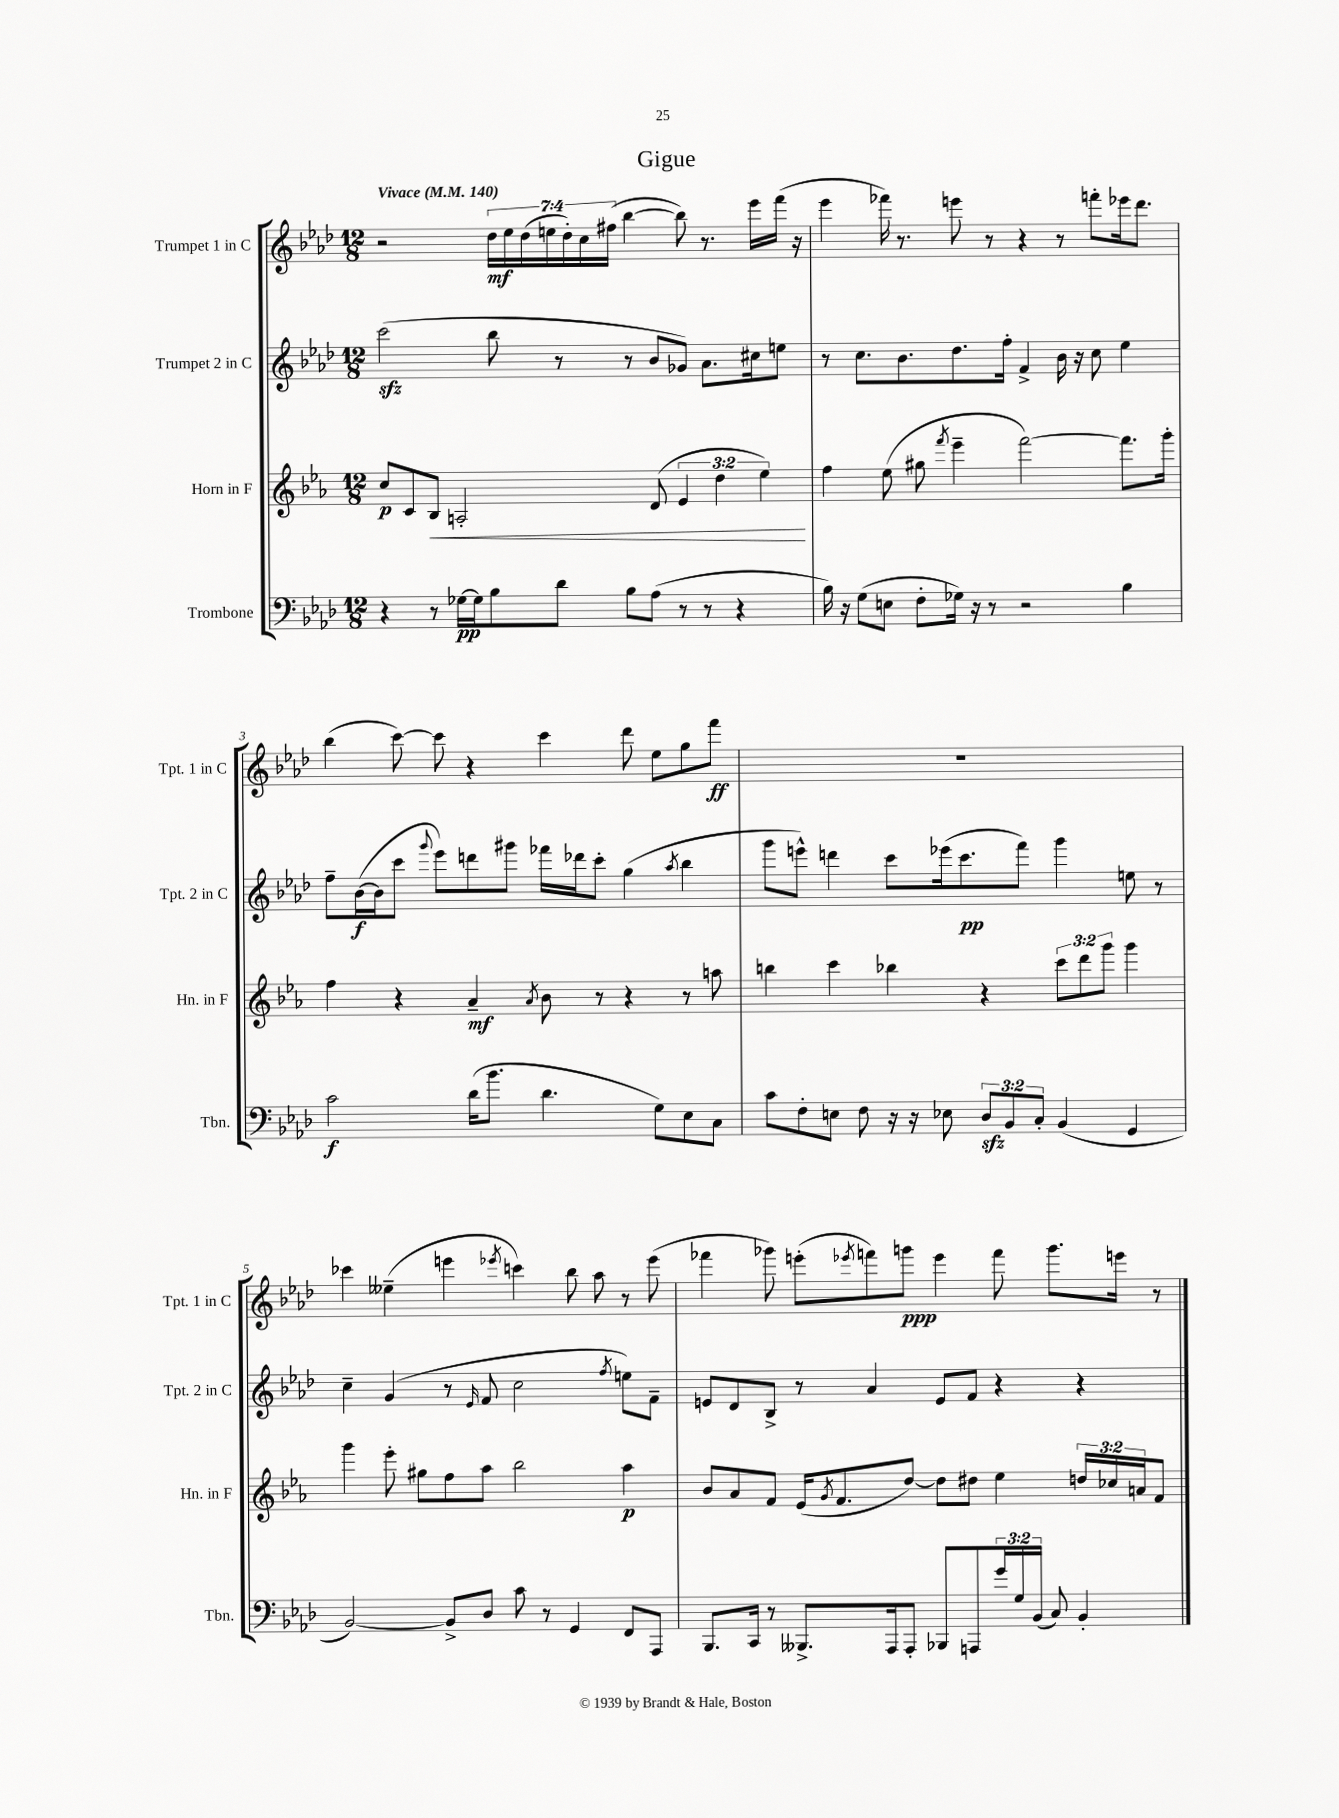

**kern	**kern	**kern	**kern
*staff4	*staff3	*staff2	*staff1
*clefF4	*clefG2	*clefG2	*clefG2
*k[b-e-a-d-]	*k[b-e-a-]	*k[b-e-a-d-]	*k[b-e-a-d-]
*M12/8	*M12/8	*M12/8	*M12/8
*MM140	*MM140	*MM140	*MM140
4r	8cc	(2ccc	2r
.	8c	.	.
8r	8B-	.	.
[16G-	2A'	.	.
16G-]	.	.	.
8B-	.	8bb-	28dd-
.	.	.	28ee-
.	.	.	(28dd-
.	.	.	28ee
8d-	.	8r	.
.	.	.	28dd-')
.	.	.	28cc
.	.	.	(28ff#
8B-	.	8r	[4bb-
(8A-	(8d	8b-	.
8r	6e-	8g-)	8bb-])
8r	.	8.a-	8.r
.	6dd	.	.
4r	.	.	.
.	.	16cc#	16eee-
.	6ee-)	.	.
.	.	8ee	(16fff
.	.	.	16r
=	=	=	=
16B-)	4ff	8r	4eee-
16r	.	.	.
(8G	.	8.cc	.
8E	(8ee-	.	16fff-)
.	.	8.b-	8.r
8F'	8gg#	.	.
.	8qfff	.	.
16G-)	4eee-~	8.dd-	8eee
16r	.	.	.
8r	.	.	8r
.	.	16ff'	.
2r	[2fff)	4f^	4r
.	.	16b-	8r
.	.	16r	.
.	.	8cc	8fff'
4B-	8.fff]	4ee-	16eee-
.	.	.	8.ddd-
.	16ggg'	.	.
=	=	=	=
2c	4ff	8ff~	(4bb-
.	.	([16b-	.
.	.	16b-]	.
.	4r	8ccc	[8ccc)
.	.	8qqggg	.
.	.	8eee-)	8ccc]
(16d-	4a-~	8ddd	4r
8.b-	.	.	.
.	.	8ggg#	.
.	8qa-	.	.
4.d-	8b-	16fff-	4ccc
.	.	16ddd-	.
.	8r	8ccc'	.
.	4r	(4gg	8ddd-
8G)	.	.	8ee-
.	.	8qaa-	.
8E-	8r	4bb-	8gg
8C	8aa	.	8fff
=	=	=	=
8c	4bb	8ggg	1.r
8F'	.	8eee^^)	.
8E	4ccc	4ddd	.
8F	.	.	.
16r	4bb-	8ccc	.
16r	.	.	.
8E-	.	(16eee-	.
.	.	8.ccc	.
12D-	4r	.	.
12BB-	.	.	.
.	.	8fff)	.
12C'	.	.	.
(4BB-	12ccc	4ggg	.
.	12ddd	.	.
.	12ggg	.	.
4GG	4ggg	8ee	.
.	.	8r	.
=	=	=	=
[2BB-)	4ggg	4cc~	4ccc-
.	8eee-'	(4g	(4ee--~
.	8gg#	.	.
8BB-^]	8ff	8r	4eee
.	.	16qqe-	.
8D-	8aa-	8f	.
.	.	.	8qeee-
8c	2bb-	2cc	4ccc)
8r	.	.	.
4GG	.	.	8bb-
.	.	.	8aa-
.	.	8qff	.
8FF	4aa-	8ee)	8r
8AAA-	.	8f~	(8eee-
=	=	=	=
8.BBB-	8b-	8e	4fff-
.	8a-	8d-	.
16CC	.	.	.
8r	8f	8B-^	8ggg-)
8.BBB--^	(16e-	8r	(8eee'
.	8qg	.	.
.	8.f	.	.
.	.	.	8qeee-
.	.	4a-	8fff)
16AAA-	.	.	.
8AAA-'	[8dd)	.	8ggg
8BBB-	8dd]	8e	4eee-
8AAA	8dd#	8f	.
24g	4ee-	4r	8fff
24G	.	.	.
(24BB-	.	.	.
8C)	.	.	8.ggg
4BB-'	24dd	4r	.
.	24cc-	.	.
.	.	.	16eee
.	24a	.	.
.	8f	.	8r
==	==	==	==
*-	*-	*-	*-
